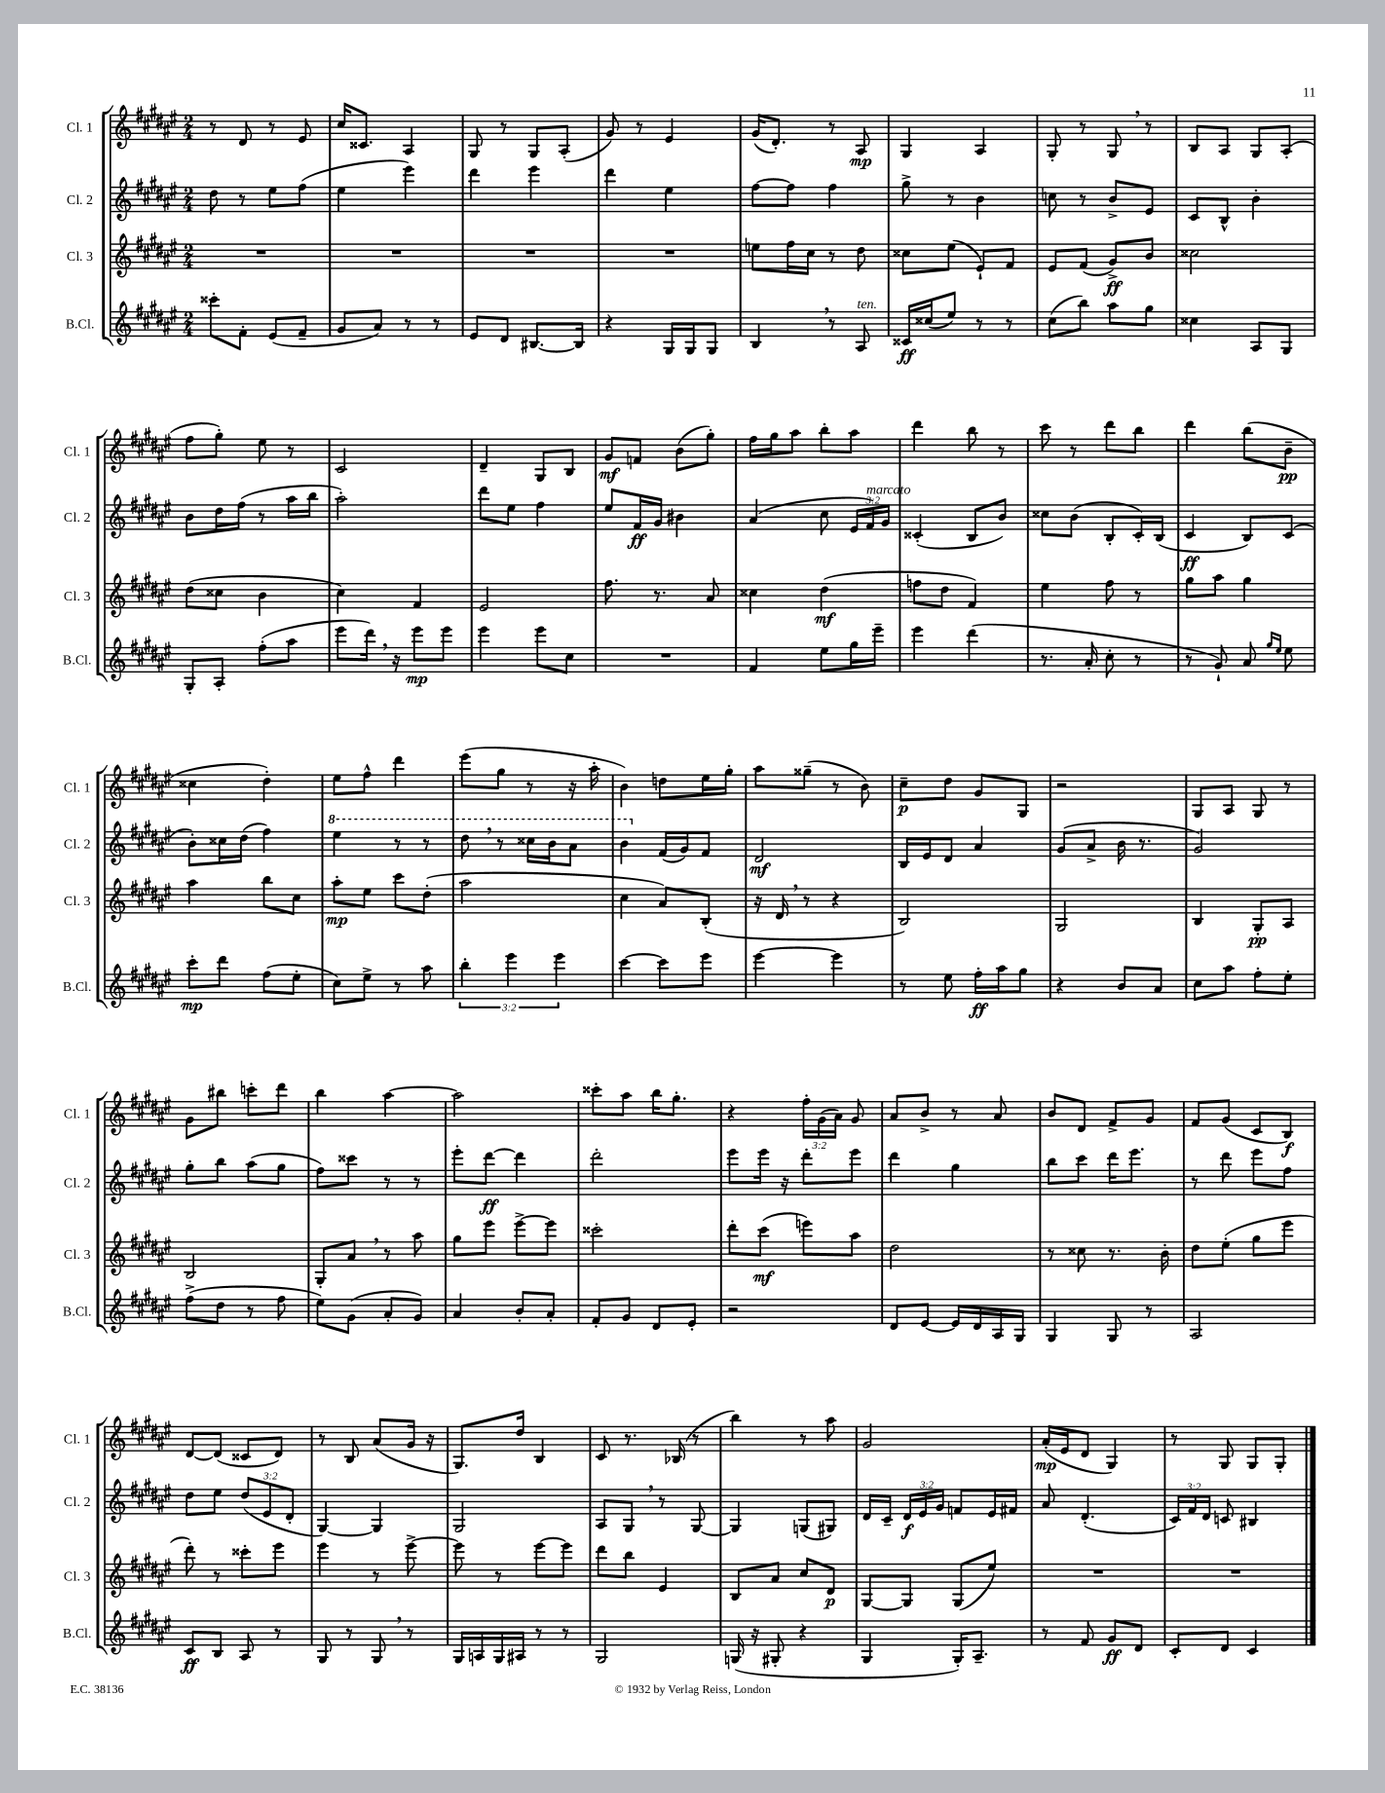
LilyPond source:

<<
\new StaffGroup <<
\new Staff = "s0" \with { instrumentName = "Cl. 1" shortInstrumentName = "Cl. 1" } {
    \clef treble \key fis \major \numericTimeSignature \time 2/4 \override Staff.TupletNumber.text = #tuplet-number::calc-fraction-text
    \autoBeamOff r8 dis'8 r8 eis'8 |
    cis''16[ cisis'8.] ais4 |
    gis8 r8 gis8[ ais8]-.( |
    gis'8) r8 eis'4 |
    gis'16[( dis'8.]-.) r8 ais8\mp |
    gis4 ais4 |
    gis8-. r8 gis8 \breathe r8 |
    b8[ ais8] gis8[ ais8]-.( |
    fis''8[ gis''8]-.) eis''8 r8 |
    cis'2 |
    dis'4-- gis8[ b8] |
    gis'8[\mf f'8] b'8[( gis''8]-.) |
    fis''16[ gis''16 ais''8] b''8[-. ais''8] |
    dis'''4 b''8 r8 |
    cis'''8 r8 dis'''8[ b''8] |
    dis'''4 b''8[( b'8]--\pp |
    cisis''4 dis''4-.) |
    eis''8[ fis''8]-^ dis'''4 |
    eis'''8[( gis''8] r8 r16 ais''16-. |
    b'4) d''8[ eis''16 gis''16]-. |
    ais''8[ gisis''8]--( r8 b'8) |
    cis''8[--\p dis''8] gis'8[ gis8] |
    r2 |
    gis8[ ais8] gis8 r8 |
    gis'8[ bis''8] c'''8[-. dis'''8] |
    b''4 ais''4~ |
    ais''2 |
    cisis'''8[-. ais''8] b''16[ gis''8.]-. |
    r4 \tuplet 3/2 { fis''16[-. gis'16( ais'16]) } gis'8 |
    ais'8[ b'8]-> r8 ais'8 |
    b'8[ dis'8] fis'8[-> gis'8] |
    fis'8[ gis'8]( cis'8[ b8]\f) |
    dis'8[~ dis'8]( cisis'8[ dis'8]) |
    r8 b8 ais'8[( gis'16] r16 |
    gis8.[) dis''16] b4 |
    cis'8 r8. bes16( r8 |
    b''4) r8 ais''8 |
    gis'2 |
    ais'16[-.\mp( eis'16 dis'8] gis4) |
    r8 gis8 gis8[ gis8]-. \bar "|." |
}
\new Staff = "s1" \with { instrumentName = "Cl. 2" shortInstrumentName = "Cl. 2" } {
    \clef treble \key fis \major \numericTimeSignature \time 2/4 \override Staff.TupletNumber.text = #tuplet-number::calc-fraction-text
    \autoBeamOff dis''8 r8 eis''8[ fis''8]( |
    eis''4 eis'''4) |
    dis'''4 eis'''4 |
    dis'''4 eis''4 |
    fis''8[~ fis''8] fis''4 |
    gis''8-> r8 b'4 |
    c''8 r8 b'8[-> eis'8] |
    cis'8[ b8]-^ b'4-. |
    b'8[ dis''16 fis''16]( r8 ais''16[ b''16] |
    ais''2-.) |
    dis'''8[ eis''8] fis''4 |
    eis''8[ fis'16\ff gis'16] bis'4 |
    ais'4( cis''8 \tuplet 3/2 { eis'16[ fis'16^\markup { \italic "marcato" }) gis'16] } |
    cisis'4-.( b8[ b'8]) |
    cisis''8[ b'8]( b8[-. cis'16-.) b16]( |
    cis'4\ff b8[) cis'8]( |
    b'8[-.) cisis''16 dis''16]( fis''4) |
    \ottava #1 eis'''4 r8 r8 |
    dis'''8 \breathe r8 cisis'''16[ b''16 ais''8] |
    b''4 \ottava #0 fis'16[( gis'16) fis'8] |
    dis'2\mf |
    b16[ eis'16 dis'8] ais'4 |
    gis'8[( ais'8]-> b'16 r8. |
    gis'2) |
    gis''8[-. b''8] ais''8[( gis''8] |
    fis''8[) cisis'''8] r8 r8 |
    eis'''8[-. dis'''8]~\ff dis'''4 |
    dis'''2-. |
    eis'''8[ eis'''16] r16 dis'''8[-. eis'''8] |
    dis'''4 gis''4 |
    b''8[ cis'''8] dis'''16[ eis'''8.] |
    r8 dis'''8 eis'''8[ fis''8] |
    dis''8[ eis''8] \tuplet 3/2 { dis''8[( eis'8 dis'8]-. } |
    gis4~) gis4 |
    gis2 |
    ais8[ gis8] \breathe r8 gis8~ |
    gis4 g8[( gis8]) |
    dis'16[ cis'16]-- \tuplet 3/2 { dis'16[\f eis'16 gis'16] } f'8[ eis'16 fis'16] |
    ais'8 dis'4.-.( |
    \tuplet 3/2 { cis'16[) fis'16 dis'16] } c'8 bis4 \bar "|." |
}
\new Staff = "s2" \with { instrumentName = "Cl. 3" shortInstrumentName = "Cl. 3" } {
    \clef treble \key fis \major \numericTimeSignature \time 2/4
    \autoBeamOff R2 |
    R2 |
    R2 |
    R2 |
    e''8[ fis''16 cis''16] r8 dis''8 |
    cisis''8[ eis''8]( eis'8[-!) fis'8] |
    eis'8[ fis'8]( gis'8[->\ff) b'8] |
    cisis''2 |
    dis''8[( cisis''8] b'4 |
    cis''4) fis'4 |
    eis'2 |
    fis''8. r8. ais'8 |
    cisis''4 dis''4\mf( |
    f''8[ dis''8] fis'4) |
    eis''4 fis''8 r8 |
    gis''8[ ais''8] gis''4 |
    ais''4 b''8[ cis''8] |
    ais''8[-.\mp eis''8] cis'''8[ dis''8]-.( |
    ais''2 |
    cis''4 ais'8[) b8]-.( |
    r16 dis'16 \breathe r8 r4 |
    b2) |
    gis2 |
    b4 gis8[-.\pp ais8] |
    b2 |
    gis8[-. ais'8] \breathe r8 ais''8 |
    gis''8[ eis'''8] eis'''8[~-> eis'''8] |
    cisis'''2-. |
    dis'''8[-. cis'''8]\mf( e'''8[) ais''8] |
    dis''2 |
    r8 cisis''8 r8. b'16-. |
    dis''8[ eis''8]-.( gis''8[ eis'''8] |
    dis'''8-.) r8 cisis'''8[-. eis'''8] |
    eis'''4 r8 eis'''8~-> |
    eis'''8 r8 eis'''8[~ eis'''8] |
    dis'''8[ b''8] eis'4 |
    b8[ ais'8] cis''8[ dis'8]\p |
    gis8[~ gis8] gis8[( eis''8]) |
    R2 |
    R2 \bar "|." |
}
\new Staff = "s3" \with { instrumentName = "B.Cl." shortInstrumentName = "B.Cl." } {
    \clef treble \key fis \major \numericTimeSignature \time 2/4 \override Staff.TupletNumber.text = #tuplet-number::calc-fraction-text
    \autoBeamOff cisis'''8[-. fis'8]-. eis'8[( fis'8]-- |
    gis'8[ ais'8]) r8 r8 |
    eis'8[ dis'8] bis8.[~ bis16] |
    r4 gis16[ gis16 gis8] |
    b4 \breathe r8 ais8^\markup { \italic "ten." } |
    cisis'16[\ff cisis''16( eis''8]) r8 r8 |
    cis''8[( b''8]) ais''8[ gis''8] |
    cisis''4 ais8[ gis8] |
    gis8[-. ais8]-. fis''8[-.( ais''8] |
    eis'''8[ dis'''16]) \breathe r16 eis'''8[\mp eis'''8] |
    eis'''4 eis'''8[ cis''8] |
    R2 |
    fis'4 eis''8[ gis''16 eis'''16]-- |
    eis'''4 dis'''4( |
    r8. ais'16-. cis''8-. r8 |
    r8 gis'8-!) ais'8 \grace { gis''16[ eis''16] } eis''8 |
    cis'''8[-.\mp dis'''8] fis''8[( eis''8]-. |
    cis''8[) eis''8]-> r8 ais''8 |
    \tuplet 3/2 { b''4-. eis'''4 eis'''4 } |
    cis'''4~ cis'''8[ eis'''8] |
    eis'''4~ eis'''4 |
    r8 eis''8 fis''16[-.\ff ais''16 gis''8] |
    r4 b'8[ ais'8] |
    cis''8[ ais''8] fis''8[-. eis''8]-. |
    fis''8[->( dis''8] r8 fis''8 |
    eis''8[) gis'8]( ais'8[-. gis'8]) |
    ais'4 b'8[-. ais'8]-. |
    fis'8[-. gis'8] dis'8[ eis'8]-. |
    r2 |
    dis'8[ eis'8]~ eis'16[ dis'16 ais16 gis16] |
    gis4 gis8 r8 |
    ais2 |
    cis'8[\ff b8] ais8 r8 |
    gis8 r8 gis8 \breathe r8 |
    gis16[ a16 gis16 ais16] r8 r8 |
    gis2 |
    g16( r16 gis8-. r4 |
    gis4 gis16[-.) ais8.]-- |
    r8 fis'8 gis'8[\ff dis'8] |
    cis'8[-. dis'8] cis'4 \bar "|." |
}
>>
>>
\layout { \context { \Score \remove "Bar_number_engraver" } }
